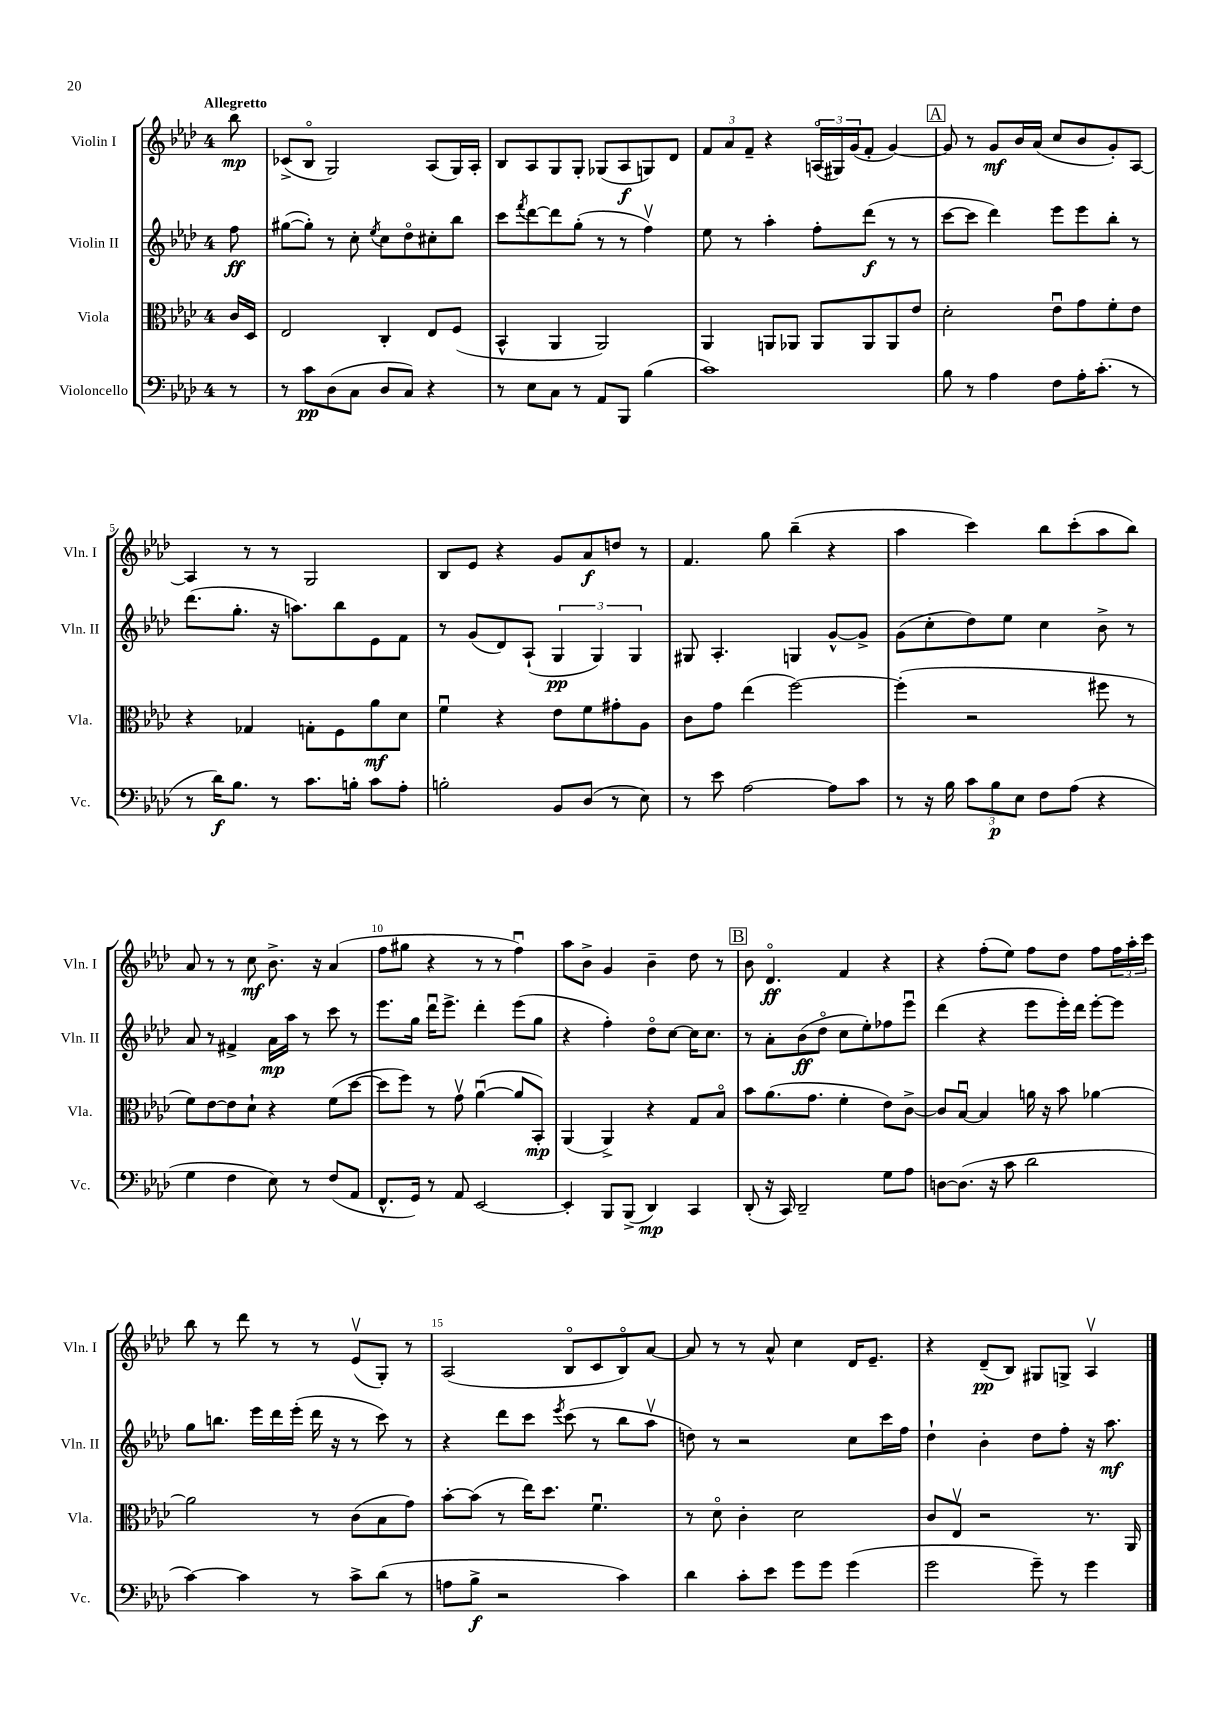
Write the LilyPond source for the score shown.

<<
\new StaffGroup <<
\new Staff = "s0" \with { instrumentName = "Violin I" shortInstrumentName = "Vln. I" } {
    \clef treble \key aes \major \once \override Staff.TimeSignature.style = #'single-digit \time 4/4 \partial 8 \tempo "Allegretto"
    bes''8\mp |
    ces'8->( bes8\flageolet g2) aes8( g16) aes16-. |
    bes8 aes8 g8 g8-. ges8( aes8\f g8) des'8 |
    \tuplet 3/2 { f'8 aes'8 f'8-- } r4 \tuplet 3/2 { a16\flageolet( gis16) g'16( } f'8-. g'4~) |
    \mark \markup { \box "A" } g'8 r8 g'8\mf bes'16 aes'16( c''8 bes'8 g'8-.) aes8~ |
    aes4 r8 r8 g2 |
    bes8 ees'8 r4 g'8 aes'8\f d''8 r8 |
    f'4. g''8 bes''4--( r4 |
    aes''4 c'''4) bes''8 c'''8-.( aes''8 bes''8) |
    aes'8 r8 r8 c''8\mf bes'8.-> r16 aes'4( |
    f''8 gis''8 r4 r8 r8 f''4\downbow) |
    aes''8 bes'8-> g'4 bes'4-- des''8 r8 |
    \mark \markup { \box "B" } bes'8 des'4.\flageolet\ff f'4 r4 |
    r4 f''8-.( ees''8) f''8 des''8 f''8 \tuplet 3/2 { f''16 aes''16-. c'''16 } |
    bes''8 r8 des'''8 r8 r8 ees'8\upbow( g8-.) r8 |
    aes2( bes8\flageolet c'8 bes8\flageolet) aes'8~ |
    aes'8 r8 r8 aes'8-^ c''4 des'16 ees'8.-- |
    r4 des'8--\pp( bes8) gis8 g8-> aes4\upbow \bar "|." |
}
\new Staff = "s1" \with { instrumentName = "Violin II" shortInstrumentName = "Vln. II" } {
    \clef treble \key aes \major \once \override Staff.TimeSignature.style = #'single-digit \time 4/4 \partial 8
    f''8\ff |
    gis''8~( gis''8-.) r8 c''8-. \acciaccatura { ees''8 } c''8 des''8\flageolet cis''8-. bes''8 |
    c'''8 \acciaccatura { f'''8 } des'''8~ des'''8 g''8-.( r8 r8 f''4\upbow) |
    ees''8 r8 aes''4-. f''8-. des'''8\f( r8 r8 |
    \mark \markup { \box "A" } c'''8~ c'''8 des'''4) ees'''8 ees'''8 bes''8-. r8 |
    des'''8.( g''8.-. r16 a''8.) bes''8 ees'8 f'8 |
    r8 g'8( des'8) aes8-!( \tuplet 3/2 { g4\pp g4) g4 } |
    gis8 aes4.-. g4 g'8~-^ g'8-> |
    g'8( c''8-. des''8) ees''8 c''4 bes'8-> r8 |
    aes'8 r8 fis'4-> aes'16\mp aes''16 r8 c'''8 r8 |
    ees'''8. g''16 des'''16\downbow ees'''8.-> des'''4-. ees'''8( g''8 |
    r4 f''4-.) des''8\flageolet c''8~ c''16 c''8. |
    \mark \markup { \box "B" } r8 aes'8-. bes'8\ff( des''8\flageolet c''8 ees''8-.) fes''8 ees'''8\downbow |
    des'''4( r4 ees'''8 ees'''16-.) des'''16 ees'''8~-. ees'''8 |
    g''8 b''8. ees'''16 des'''16 ees'''16-.( des'''16 r16 r8 c'''8) r8 |
    r4 des'''8 c'''8 \acciaccatura { ees'''8 } c'''8( r8 bes''8 aes''8\upbow |
    d''8) r8 r2 c''8 c'''16 f''16 |
    des''4-! bes'4-. des''8 f''8-. r16 aes''8.\mf \bar "|." |
}
\new Staff = "s2" \with { instrumentName = "Viola" shortInstrumentName = "Vla." } {
    \clef alto \key aes \major \once \override Staff.TimeSignature.style = #'single-digit \time 4/4 \partial 8
    c'16 des16 |
    ees2 c4-. ees8 f8( |
    bes,4-^ aes,4 aes,2) |
    aes,4 a,8 aes,8 aes,8 aes,8 aes,8 ees'8 |
    \mark \markup { \box "A" } des'2-. ees'8\downbow g'8 f'8-. ees'8 |
    r4 ges4 g8-. f8 aes'8\mf des'8 |
    f'4\downbow r4 ees'8 f'8 gis'8-. aes8 |
    c'8 g'8 ees''4( f''2~) |
    f''4-.( r2 fis''8 r8 |
    f'8) ees'8~ ees'8 des'8-! r4 f'8( des''8~ |
    des''8 f''8) r8 g'8\upbow aes'4~\downbow( aes'8 bes,8-.\mp) |
    aes,4( aes,4->) r4 g8 bes8\flageolet |
    \mark \markup { \box "B" } bes'8 aes'8.( g'8. f'4-. ees'8) c'8~-> |
    c'8 bes8~\downbow bes4 a'16 r16 bes'8 aes'4~ |
    aes'2 r8 c'8( bes8 g'8) |
    bes'8~-. bes'8( r8 ees''16) des''8. f'4.\downbow |
    r8 des'8\flageolet c'4-. des'2 |
    c'8 ees8\upbow r2 r8. aes,16 \bar "|." |
}
\new Staff = "s3" \with { instrumentName = "Violoncello" shortInstrumentName = "Vc." } {
    \clef bass \key aes \major \once \override Staff.TimeSignature.style = #'single-digit \time 4/4 \partial 8
    r8 |
    r8 c'8\pp des8( c8 des8 c8) r4 |
    r8 ees8 c8 r8 aes,8 bes,,8 bes4( |
    c'1) |
    \mark \markup { \box "A" } bes8 r8 aes4 f8 aes16-. c'8.-.( r8 |
    r8 des'16\f) bes8. r8 c'8. b16-. c'8 aes8-. |
    b2-. bes,8 des8( r8 ees8) |
    r8 ees'8 aes2~ aes8 c'8 |
    r8 r16 bes16 \tuplet 3/2 { c'8 bes8\p ees8 } f8 aes8( r4 |
    g4 f4 ees8) r8 f8( aes,8 |
    f,8.-^ g,16) r8 aes,8 ees,2~ |
    ees,4-. bes,,8 bes,,8->( des,4\mp) c,4 |
    \mark \markup { \box "B" } des,8-.( r16 c,16) des,2-- g8 aes8 |
    d8~ d8.( r16 c'8 des'2 |
    c'4~) c'4 r8 c'8-> des'8( r8 |
    a8 bes8->\f r2 c'4) |
    des'4 c'8-. ees'8 g'8 g'8 g'4( |
    g'2 g'8--) r8 g'4 \bar "|." |
}
>>
>>
\layout { \context { \Score \override BarNumber.break-visibility = ##(#f #t #t) barNumberVisibility = #(every-nth-bar-number-visible 5) } }
